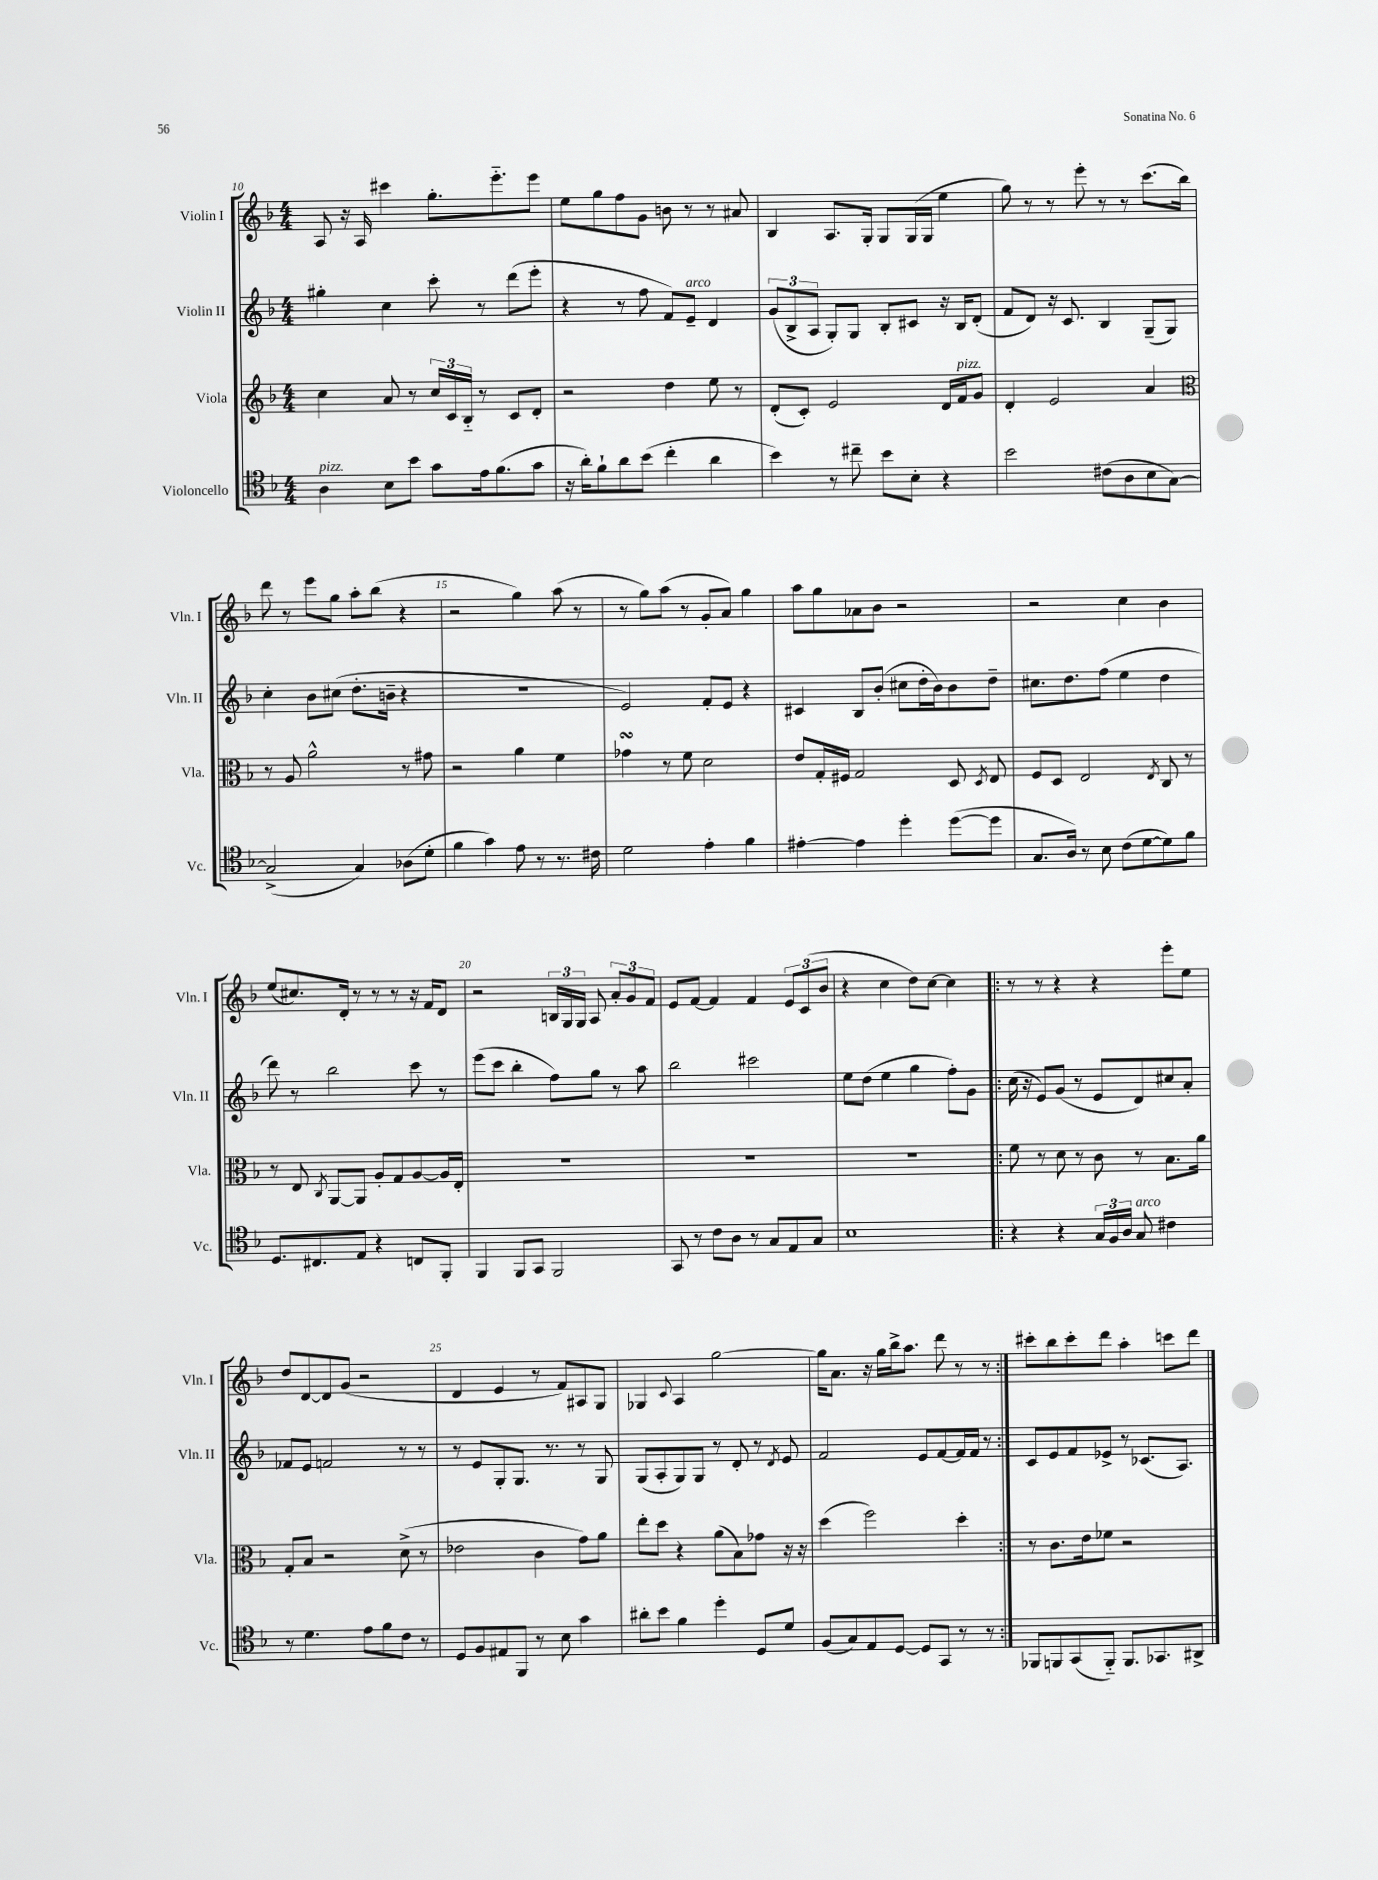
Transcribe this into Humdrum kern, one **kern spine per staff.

**kern	**kern	**kern	**kern
*staff4	*staff3	*staff2	*staff1
*clefC4	*clefG2	*clefG2	*clefG2
*k[b-]	*k[b-]	*k[b-]	*k[b-]
*M4/4	*M4/4	*M4/4	*M4/4
4A	4cc	4gg#'	8A
.	.	.	16r
.	.	.	16A
8B-	8a	4cc	4ccc#
8b-	8r	.	.
8g	24cc	8ccc'	8.gg'
.	24c	.	.
.	24B-'~	.	.
16e	8r	8r	.
(8.f	.	.	8.eee'~
.	8c	(8ddd	.
8g	8d'	8eee'	8eee
=	=	=	=
16r	2r	4r	8ee
16a')	.	.	.
8f`	.	.	8gg
8a	.	8r	8ff
(8b-	.	8ff	8g
4cc'	4dd	8f)	8b
.	.	8e~	8r
4a	8ee	4d	8r
.	8r	.	8a#
=	=	=	=
4b-)	(8d'	(12g	4B-
.	.	12B-^	.
.	8c')	.	.
.	.	12A	.
8r	2e	8G')	8.A
8cc#~	.	8G	.
.	.	.	16G'
8b-	.	8B-'	8G
8B-'	.	8c#	(16G
.	.	.	16G
4r	16d	16r	4ee
.	16f	16B-	.
.	8g	(8d'	.
=	=	=	=
2b-	4d'	8f	8gg)
.	.	8d)	8r
.	2e	16r	8r
.	.	8.c	.
.	.	.	8eee'
(8c#	.	4B-	8r
8A	.	.	8r
8B-	4a	(8G~	(8.ccc
[8G)	.	8G)	.
.	.	.	16bb-)
=	=	=	=
*	*clefC3	*	*
(2G^]	8r	4cc'	8ddd
.	8A	.	8r
.	2a^^	8b-	8eee
.	.	(8cc#	8gg
4G)	.	8.dd'	8aa'
.	.	.	(8bb-
.	.	16b~	.
(8A-	8r	4r	4r
8d'	8g#	.	.
=	=	=	=
4f	2r	1r	2r
4g)	.	.	.
8e	4a	.	4gg)
8r	.	.	.
8.r	4f	.	(8aa
.	.	.	8r
16c#	.	.	.
=	=	=	=
2d	4g-	2e)	8r
.	.	.	8gg)
.	8r	.	(8aa
.	8f	.	8r
4e'	2d	8f'	8g'
.	.	8e	8a)
4f	.	4r	4gg
=	=	=	=
[4e#'	8e	4c#	8aa
.	16G'	.	8gg
.	16F#	.	.
4e#]	2G	8B-	8a-
.	.	(8b-'	8b-
4dd'	.	8cc#	2r
.	.	16dd'	.
.	.	16b-)	.
([8dd	8D	8b-	.
.	8qD	.	.
8dd]	8E	8dd~	.
=	=	=	=
8.G	8F	8.cc#	2r
.	8D	.	.
16A)	.	8.dd	.
8r	2E	.	.
8B-	.	(8ff	.
(8c	.	4ee	4cc
[8d	.	.	.
.	8qE	.	.
8d])	8C	4dd	4b-
8f	8r	.	.
=	=	=	=
8.D	8r	8ddd)	(8ee
.	8E	8r	8.cc#)
8.C#	.	.	.
.	8qC	.	.
.	[8AA	2bb-	.
.	.	.	16d'
8E	8AA]	.	8r
4r	8A'	.	8r
.	8G	.	8r
8C	[8A	8ccc	16r
.	.	.	16f
8FF'	16A]	8r	8d
.	16E'	.	.
=	=	=	=
4FF	1r	(8eee	2r
.	.	8ccc	.
8FF	.	4bb-'	.
8GG	.	.	.
2FF	.	8ff)	24B
.	.	.	24G
.	.	.	24G
.	.	8gg	8A
.	.	8r	12a'
.	.	.	12g
.	.	8aa	.
.	.	.	12f
=	=	=	=
8GG	1r	2bb-	8e
8r	.	.	[8f
8c	.	.	4f]
8A	.	.	.
8r	.	2ccc#	4f
8G	.	.	.
8E	.	.	12e
.	.	.	(12c
8G	.	.	.
.	.	.	12b-
=	=	=	=
1B-	1r	8ee	4r
.	.	(8dd	.
.	.	4ee	4cc
.	.	4gg	8dd)
.	.	.	[8cc
.	.	8ff')	4cc]
.	.	8g	.
=!|:	=!|:	=!|:	=!|:
4r	8f	(16cc	8r
.	.	16r	.
.	8r	8e)	8r
4r	8d	(8g	4r
.	8r	8r	.
24G	8c	8e	4r
24F	.	.	.
24A	.	.	.
8G	8r	8d)	.
4c#	8.B-	8cc#	8eee'
.	.	8a'	8ee
.	16a	.	.
=	=	=	=
8r	8G'	8f-	8dd
4.d	8B-	8e	[8d
.	2r	2f	8d]
.	.	.	(8g
8e	.	.	2r
8f	.	.	.
8c	(8d^	8r	.
8r	8r	8r	.
=	=	=	=
8D	2e-	8r	4d
8F	.	8e	.
8E#	.	8G'	4e
8FF	.	8.G	.
8r	4c	.	8r
.	.	8.r	.
8B-	.	.	8f)
4g	8g)	8r	8A#
.	8a	8G	8G
=	=	=	=
8a#'	8ee'	(8G	4G-
8b-	8dd	8A'	.
.	.	.	8qqc
4f	4r	8G)	4A
.	.	8G	.
4dd'	(8a	8r	[2gg
.	8B-)	8d'	.
8D	8g-	8r	.
.	.	8qd	.
8d	16r	8e	.
.	16r	.	.
=	=	=	=
(8F	(4dd	2f	16gg]
.	.	.	8.a
8G)	.	.	.
8E	2ff)	.	16r
.	.	.	16gg
[8D	.	.	16bb-^
.	.	.	8.aa
8D]	.	8e	.
8GG	.	[8f	8ddd
8r	4dd'	16f]	8r
.	.	16f	.
8r	.	8r	8r
=:|!	=:|!	=:|!	=:|!
8FF-	8r	8c	8ccc#'
8FF	8.c	8e	8bb-
(8GG	.	8f	8ccc#'
.	16e	.	.
8FF'~)	8f-	8e-^	8ddd
8.FF	2r	8r	4aa'
.	.	(8.c-	.
8.GG-	.	.	.
.	.	.	8ccc
.	.	8.A)	.
8AA#^	.	.	8ddd
==	==	==	==
*-	*-	*-	*-
